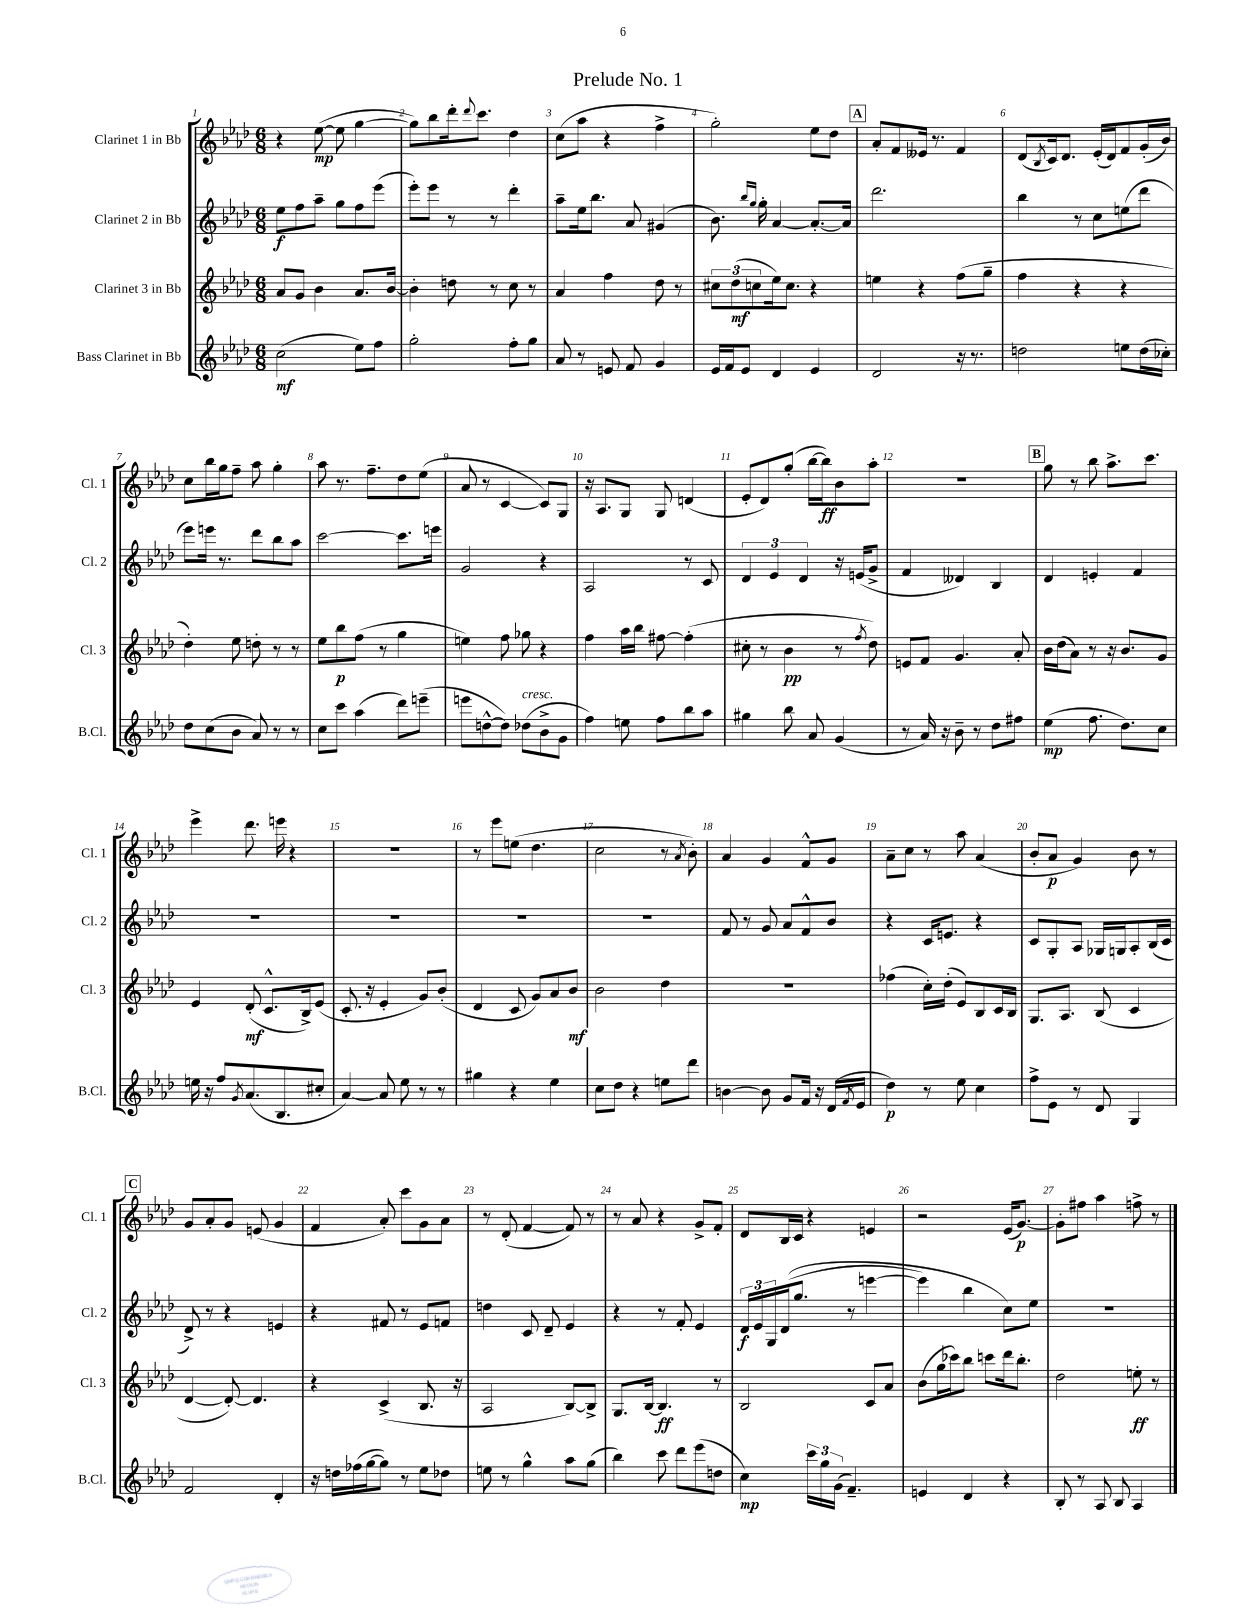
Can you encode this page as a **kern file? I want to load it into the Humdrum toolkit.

**kern	**dynam	**kern	**dynam	**kern	**dynam	**kern	**dynam
*part4	*part4	*part3	*part3	*part2	*part2	*part1	*part1
*staff4	*staff4	*staff3	*staff3	*staff2	*staff2	*staff1	*staff1
*I"Bass Clarinet in Bb	*	*I"Clarinet 3 in Bb	*	*I"Clarinet 2 in Bb	*	*I"Clarinet 1 in Bb	*
*I'B.Cl.	*	*I'Cl. 3	*	*I'Cl. 2	*	*I'Cl. 1	*
*clefG2	*	*clefG2	*	*clefG2	*	*clefG2	*
*k[b-e-a-d-]	*	*k[b-e-a-d-]	*	*k[b-e-a-d-]	*	*k[b-e-a-d-]	*
*M6/8	*	*M6/8	*	*M6/8	*	*M6/8	*
=1	=1	=1	=1	=1	=1	=1	=1
(2cc\	mf	8a-/L	.	8ee-\L	f	4r	.
.	.	8g/J	.	8ff\	.	.	.
.	.	4b-\	.	8aa-~\J	.	([8ee-\	mp
.	.	.	.	8gg\L	.	8ee-\]	.
8ee-\L)	.	8.a-/L	.	8ff\	.	[4gg\	.
8ff\J	.	.	.	(8eee-\J	.	.	.
.	.	[16b-/Jk	.	.	.	.	.
=2	=2	=2	=2	=2	=2	=2	=2
2gg'\	.	4b-'\]	.	8eee-'\L)	.	8gg\L])	.
.	.	.	.	8eee-\J	.	8bb-\	.
.	.	8ddn\	.	8r	.	16ddd-'\k	.
.	.	.	.	.	.	8qqddd-/	.
.	.	.	.	.	.	8.ccc\J	.
.	.	8r	.	8r	.	.	.
8ff'\L	.	8cc\	.	4ddd-'\	.	4dd-\	.
8gg\J	.	8r	.	.	.	.	.
=3	=3	=3	=3	=3	=3	=3	=3
8a-/	.	4a-/	.	8aa-~\L	.	(8cc\L	.
8r	.	.	.	16ee-\k	.	8aa-\J	.
.	.	.	.	8.bb-\J	.	.	.
8en/	.	4ff\	.	.	.	4r	.
8f/	.	.	.	8a-/	.	.	.
4g/	.	8dd-\	.	(4g#X/	.	4ff^\	.
.	.	8r	.	.	.	.	.
=4	=4	=4	=4	=4	=4	=4	=4
16e-/LL	.	12cc#X\L	.	8.b-\)	.	2gg'\)	.
16f/J	.	.	.	.	.	.	.
.	.	(12dd-\	mf	.	.	.	.
8e-/J	.	.	.	.	.	.	.
.	.	12ccn\	.	.	.	.	.
.	.	.	.	16qqbb-/LL	.	.	.
.	.	.	.	16qqgg/JJ	.	.	.
.	.	.	.	16gg'\	.	.	.
4d-/	.	16ee-\k)	.	[4a-/	.	.	.
.	.	8.cc\J	.	.	.	.	.
4e-/	.	4r	.	8.a-'/L_	.	8ee-\L	.
.	.	.	.	.	.	8dd-\J	.
.	.	.	.	16a-/Jk]	.	.	.
!!LO:REH:place=s1:t=A
=5	=5	=5	=5	=5	=5	=5	=5
2d-/	.	4een\	.	2.ddd-\	.	8a-'/L	.
.	.	.	.	.	.	8f/	.
.	.	4r	.	.	.	16e--X/Jk	.
.	.	.	.	.	.	8.r	.
16r	.	(8ff\L	.	.	.	4f/	.
8.r	.	.	.	.	.	.	.
.	.	8gg~\J	.	.	.	.	.
=6	=6	=6	=6	=6	=6	=6	=6
2ddn\	.	4ff\	.	4bb-\	.	(8d-/L	.
.	.	.	.	.	.	8qB-/	.
.	.	.	.	.	.	16c/k)	.
.	.	.	.	.	.	8.d-/J	.
.	.	4r	.	8r	.	.	.
.	.	.	.	8cc\L	.	(16e-'/LL	.
.	.	.	.	.	.	16d-/J)	.
8een\L	.	4r	.	(8een\	.	8f/	.
(16dd\L	.	.	.	8ddd-\J	.	(16g'/L	.
16cc-X'\JJ)	.	.	.	.	.	16b-/JJ)	.
!!LO:LB:g=z
=7	=7	=7	=7	=7	=7	=7	=7
8dd-\L	.	4dd-'\)	.	8eee-\L)	.	8cc\L	.
(8cc\	.	.	.	16eeen\Jk	.	16bb-\L	.
.	.	.	.	8.r	.	16gg\J	.
8b-\J	.	8ee-\	.	.	.	8ff~\J	.
8a-/)	.	8ddn'\	.	8ddd-\L	.	8aa-\	.
8r	.	8r	.	8bb-\	.	4gg'\	.
8r	.	8r	.	8aa-\J	.	.	.
=8	=8	=8	=8	=8	=8	=8	=8
8cc\L	.	8ee-\L	.	[2ccc\	.	8aa-\	.
8ccc\J	.	8bb-\	p	.	.	8.r	.
(4aa-\	.	(8ff\J	.	.	.	.	.
.	.	.	.	.	.	8.ff~\L	.
.	.	8r	.	.	.	.	.
8ddd-\L)	.	4gg\	.	8.ccc\L]	.	8dd-\	.
(8eeen~\J	.	.	.	.	.	(8ee-\J	.
.	.	.	.	16eeen\Jk	.	.	.
=9	=9	=9	=9	=9	=9	=9	=9
8eeen\L	.	4een\)	.	2g/	.	8a-/	.
[8ddn^^\	.	.	.	.	.	8r	.
8dd\J])	.	8ff\	.	.	.	[4c/	.
!LO:TX:a:i:t=cresc.	!	!	!	!	!	!	!
(8dd-X\L	.	8gg-X\	.	.	.	.	.
8b-^\	.	4r	.	4r	.	8c/L])	.
8g\J	.	.	.	.	.	8G/J	.
=10	=10	=10	=10	=10	=10	=10	=10
4ff\)	.	4ff\	.	2A-/	.	16r	.
.	.	.	.	.	.	8.A-/L	.
8een\	.	16aa-\LL	.	.	.	8G/J	.
.	.	16bb-\JJ	.	.	.	.	.
8ff\L	.	[8ff#X\	.	.	.	8G/	.
8bb-\	.	(4ff#'\]	.	8r	.	(4dn/	.
8aa-\J	.	.	.	8c/	.	.	.
=11	=11	=11	=11	=11	=11	=11	=11
4gg#X\	.	8cc#X'\	.	6d-/	.	8e-'/L	.
.	.	8r	.	.	.	8d-/)	.
.	.	.	.	6e-/	.	.	.
8bb-\	.	4b-\	pp	.	.	(8gg'/J	.
.	.	.	.	6d-/	.	.	.
8a-/	.	.	.	.	.	[16bb-\LL	.
.	.	.	.	.	.	16bb-\J])	ff
(4g/	.	8r	.	16r	.	8b-\	.
.	.	.	.	(16en/KL	.	.	.
.	.	8qff/	.	.	.	.	.
.	.	8dd-\)	.	8g^/J	.	8aa-'\J	.
=12	=12	=12	=12	=12	=12	=12	=12
8r	.	8en/L	.	4f/	.	2.r	.
16a-/)	.	8f/J	.	.	.	.	.
16r	.	.	.	.	.	.	.
8b-~\	.	4.g/	.	4d--X/)	.	.	.
8r	.	.	.	.	.	.	.
8dd-\L	.	.	.	4B-/	.	.	.
8ff#X\J	.	8a-'/	.	.	.	.	.
!!LO:REH:place=s1:t=B
=13	=13	=13	=13	=13	=13	=13	=13
(4ee-\	mp	16b-\LL	.	4d-/	.	8gg\	.
.	.	(16dd-\J	.	.	.	.	.
.	.	8a-\J)	.	.	.	8r	.
8.ff\	.	8r	.	4en'/	.	8bb-\	.
.	.	16r	.	.	.	8.aa-^\L	.
8.dd-\L)	.	8.b-/L	.	.	.	.	.
.	.	.	.	4f/	.	.	.
.	.	.	.	.	.	8.ccc\J	.
8cc\J	.	8g/J	.	.	.	.	.
!!LO:LB:g=z
=14	=14	=14	=14	=14	=14	=14	=14
16een\	.	4e-/	.	2.r	.	4eee-^\	.
16r	.	.	.	.	.	.	.
8ff/L	.	.	.	.	.	.	.
8qg/	.	.	.	.	.	.	.
(8.a-/	.	(8d-'/	mf	.	.	8.ddd-\	.
.	.	8.c^^/L	.	.	.	.	.
8.B-/	.	.	.	.	.	16eeen\	.
.	.	.	.	.	.	4r	.
.	.	16B-^/k)	.	.	.	.	.
8cc#X'/J	.	(8e-/J	.	.	.	.	.
=15	=15	=15	=15	=15	=15	=15	=15
[4a-/)	.	8.c'/	.	2.r	.	2.r	.
.	.	16r	.	.	.	.	.
8a-/]	.	4e-'/	.	.	.	.	.
8ee-\	.	.	.	.	.	.	.
8r	.	8g/L)	.	.	.	.	.
8r	.	(8b-'/J	.	.	.	.	.
=16	=16	=16	=16	=16	=16	=16	=16
4gg#X\	.	4d-/	.	2.r	.	8r	.
.	.	.	.	.	.	8eee-\L	.
4r	.	8c/	.	.	.	(8een\J	.
.	.	8g/L)	.	.	.	4.dd-\	.
4ee-\	.	8a-/	.	.	.	.	.
.	.	8b-/J	mf	.	.	.	.
=17	=17	=17	=17	=17	=17	=17	=17
8cc\L	.	2b-\	.	2.r	.	2cc\	.
8dd-\J	.	.	.	.	.	.	.
4r	.	.	.	.	.	.	.
8een\L	.	4dd-\	.	.	.	8r	.
.	.	.	.	.	.	8qa-/	.
8ddd-\J	.	.	.	.	.	8b-'\)	.
=18	=18	=18	=18	=18	=18	=18	=18
[4bn\	.	2.r	.	8f/	.	4a-/	.
.	.	.	.	8r	.	.	.
8b\]	.	.	.	8g/	.	4g/	.
8g/L	.	.	.	8a-/L	.	.	.
16f/Jk	.	.	.	8f^^/	.	8f^^/L	.
16r	.	.	.	.	.	.	.
(16d-/LL	.	.	.	8b-/J	.	8g/J	.
8qf/	.	.	.	.	.	.	.
16e-/JJ	.	.	.	.	.	.	.
=19	=19	=19	=19	=19	=19	=19	=19
4dd-\)	p	(4ff-X\	.	4r	.	8a-~\L	.
.	.	.	.	.	.	8cc\J	.
8r	.	16cc'\LL)	.	16c/KL	.	8r	.
.	.	(16dd-'\JJ	.	8.en/J	.	.	.
8ee-\	.	8e-/L)	.	.	.	8aa-\	.
4cc\	.	8B-/	.	4r	.	(4a-/	.
.	.	16c/L	.	.	.	.	.
.	.	16B-/JJ	.	.	.	.	.
=20	=20	=20	=20	=20	=20	=20	=20
8ff^\L	.	8.G/L	.	8c/L	.	8b-'/L	.
8e-\J	.	.	.	8G'/	.	8a-/J	p
.	.	8.A-/J	.	.	.	.	.
8r	.	.	.	8A-/J	.	4g/)	.
8d-/	.	(8B-/	.	16G-X/LL	.	.	.
.	.	.	.	16Gn/J	.	.	.
4G/	.	4c/	.	8A-'/	.	8b-\	.
.	.	.	.	(16B-/L	.	8r	.
.	.	.	.	16c/JJ	.	.	.
!!LO:LB:g=z
!!LO:REH:place=s1:t=C
=21	=21	=21	=21	=21	=21	=21	=21
2f/	.	[4d-/	.	8d-^/)	.	8g/L	.
.	.	.	.	8r	.	8a-'/	.
.	.	8d-'/_)	.	4r	.	8g/J	.
.	.	4.d-/]	.	.	.	(8en/	.
4d-'/	.	.	.	4en/	.	4g/	.
=22	=22	=22	=22	=22	=22	=22	=22
16r	.	4r	.	4r	.	4f/	.
16ddn\LL	.	.	.	.	.	.	.
(16ff-X\	.	.	.	.	.	.	.
[16gg\J	.	.	.	.	.	.	.
8gg\J])	.	(4c^/	.	8f#X/	.	8a-'/)	.
8r	.	.	.	8r	.	8ccc\L	.
8ee-\L	.	8.B-/	.	8e-/L	.	8g\	.
8dd-X\J	.	.	.	8fn/J	.	8a-\J	.
.	.	16r	.	.	.	.	.
=23	=23	=23	=23	=23	=23	=23	=23
8een\	.	2A-/	.	4ddn\	.	8r	.
8r	.	.	.	.	.	(8d-'/	.
4gg^^\	.	.	.	8c/	.	[4f/	.
.	.	.	.	8d-~/	.	.	.
8aa-\L	.	[8B-/L)	.	4e-/	.	8f/])	.
(8gg\J	.	8B-^/J]	.	.	.	8r	.
=24	=24	=24	=24	=24	=24	=24	=24
4bb-\)	.	8.G/L	.	4r	.	8r	.
.	.	.	.	.	.	8a-/	.
.	.	[16B-/Jk	.	.	.	.	.
8ccc\	.	4.B-/]	ff	8r	.	4r	.
8ddd-\L	.	.	.	8f'/	.	.	.
(8eee-\	.	.	.	4e-/	.	8g^/L	.
8ddn\J	.	8r	.	.	.	8f'/J	.
=25	=25	=25	=25	=25	=25	=25	=25
4cc\)	mp	2B-/	.	24d-/LL	f	8d-/L	.
.	.	.	.	24e-/	.	.	.
.	.	.	.	24G/	.	.	.
.	.	.	.	((16d-/J	.	16B-/L	.
.	.	.	.	8.gg/J	.	16c/JJ	.
24ccc\LL	.	.	.	.	.	4r	.
24gg\	.	.	.	.	.	.	.
(24g\JJ	.	.	.	.	.	.	.
4.f~/)	.	.	.	8r	.	.	.
.	.	8c/L	.	[4eeen\	.	4en/	.
.	.	8a-/J	.	.	.	.	.
=26	=26	=26	=26	=26	=26	=26	=26
4en/	.	(8b-\L	.	4eee\])	.	2r	.
.	.	16gg\L	.	.	.	.	.
.	.	16ccc-X\J)	.	.	.	.	.
4d-/	.	8bb-\J	.	4bb-\	.	.	.
.	.	8cccn\L	.	.	.	.	.
4r	.	16ddd-\k	.	8cc\L)	.	(16e-/KL	.
.	.	8.bb-'\J	.	.	.	[8.g/J)	p
.	.	.	.	8ee-\J	.	.	.
=27	=27	=27	=27	=27	=27	=27	=27
8B-'/	.	2dd-\	.	2.r	.	8g'\L]	.
8r	.	.	.	.	.	8ff#X\J	.
8A-/	.	.	.	.	.	4aa-\	.
8B-/	.	.	.	.	.	.	.
4A-/	.	8een'\	ff	.	.	8ffn^\	.
.	.	8r	.	.	.	8r	.
==	==	==	==	==	==	==	==
*-	*-	*-	*-	*-	*-	*-	*-
